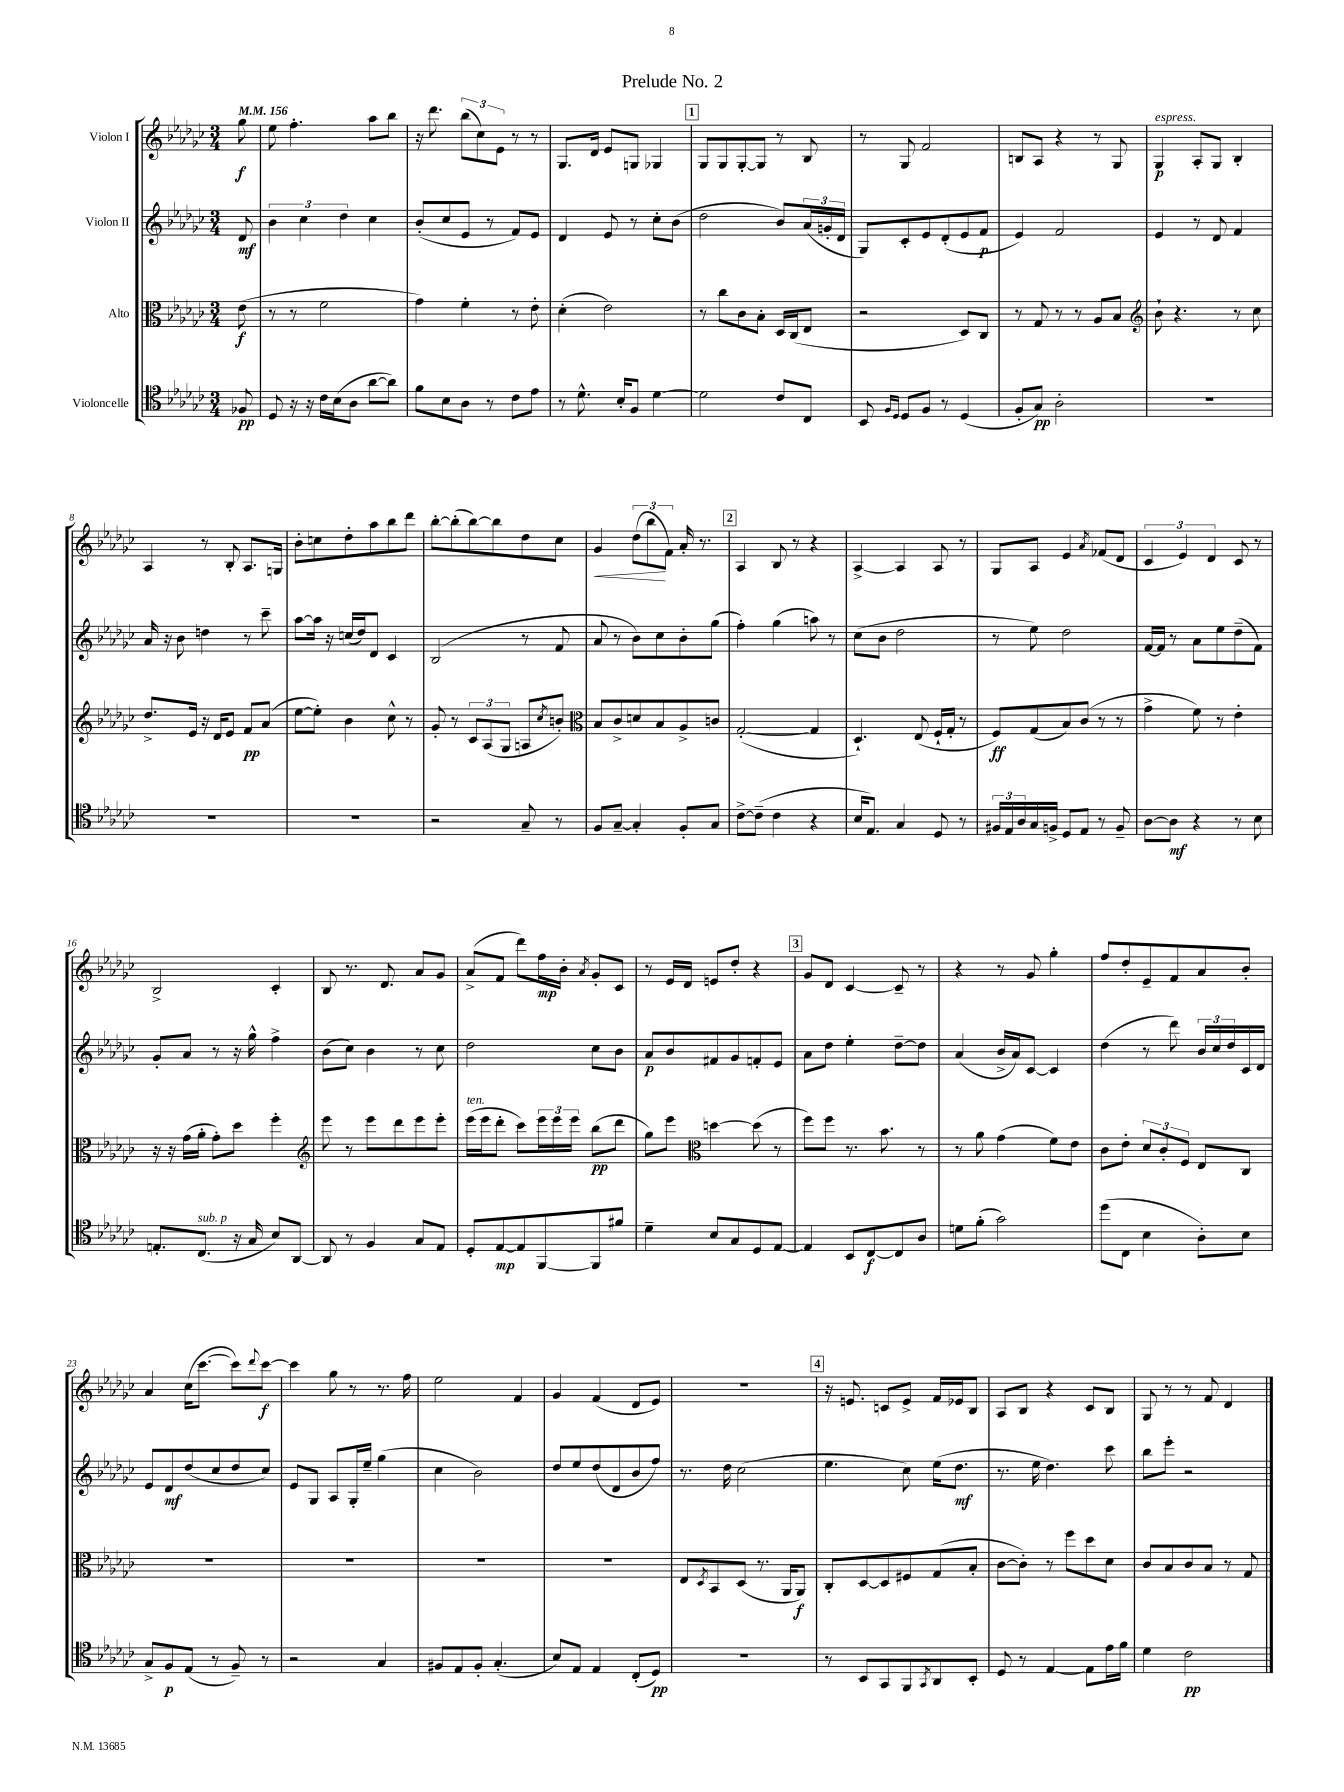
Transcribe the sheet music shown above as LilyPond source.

\header { title = "Prelude No. 2" }
<<
\new StaffGroup <<
\new Staff = "s0" \with { instrumentName = "Violon I" } {
    \clef treble \key ges \major \numericTimeSignature \time 3/4 \partial 8 \tempo 4 = 156
    ges''8\f |
    ees''8 f''4.-. aes''8 bes''8 |
    r16 des'''8. \tuplet 3/2 { bes''8( ces''8) ees'8 } r8 r8 |
    ges8. des'16 ees'8 g8 ges4 |
    \mark \markup { \box "1" } ges8 ges8 ges8~-. ges8 r8 bes8 |
    r8 ges8 f'2 |
    b8 aes8 r4 r8 ges8 |
    ges4\p^\markup { \italic "espress." } aes8-. ges8 bes4-. |
    aes4 r8 bes8-. aes8. g16 |
    bes'8-. c''8 des''8-. aes''8 bes''8 des'''8 |
    bes''8~-. bes''8-.( bes''8~) bes''8 des''8 ces''8 |
    ges'4\< \tuplet 3/2 { des''8( bes''8\! f'8) } aes'16-. r8. |
    \mark \markup { \box "2" } aes4 bes8 r8 r4 |
    aes4~-> aes4 aes8 r8 |
    ges8 aes8 ees'4 \acciaccatura { aes'8 } fes'8( des'8 |
    \tuplet 3/2 { ces'4 ees'4) des'4 } ces'8 r8 |
    bes2-> ces'4-. |
    bes8 r8. des'8. aes'8 ges'8 |
    aes'8->( f'8 des'''8) f''16\mp bes'16-. \acciaccatura { aes'8 } ges'8-. ces'8 |
    r8 ees'16 des'16 e'8 des''8-. r4 |
    \mark \markup { \box "3" } ges'8 des'8 ces'4~ ces'8-- r8 |
    r4 r8 ges'8 ges''4-. |
    f''8 des''8-. ees'8-- f'8 aes'8 bes'8-. |
    aes'4 ces''16( ces'''8.~ ces'''8) \appoggiatura { des'''8 } ces'''8~\f |
    ces'''4 ges''8 r8 r8. f''16 |
    ees''2 f'4 |
    ges'4 f'4( des'8 ees'8) |
    R2. |
    \mark \markup { \box "4" } r16 e'8. c'8 e'8-> f'16 ees'16 bes8 |
    aes8 bes8 r4 ces'8 bes8 |
    ges8 r8 r8 f'8 des'4 \bar "|." |
}
\new Staff = "s1" \with { instrumentName = "Violon II" } {
    \clef treble \key ges \major \numericTimeSignature \time 3/4 \partial 8
    des'8\mf |
    \tuplet 3/2 { bes'4 ces''4 des''4 } ces''4 |
    bes'8-.( ces''8 ees'8 r8 f'8) ees'8 |
    des'4 ees'8 r8 ces''8-. bes'8( |
    \mark \markup { \box "1" } des''2 bes'8) \tuplet 3/2 { aes'16( g'16-. des'16 } |
    ges8) ces'8-. ees'8 des'8-.( ees'8 f'8\p |
    ees'4) f'2 |
    ees'4 r8 des'8 f'4 |
    aes'16 r16 bes'8 d''4 r8 ces'''8-- |
    aes''8~ aes''16 r16 c''16( des''16) des'8 ces'4 |
    bes2( r8 f'8 |
    aes'8 r8 bes'8) ces''8 bes'8-. ges''8( |
    \mark \markup { \box "2" } f''4-.) ges''4( a''8) r8 |
    ces''8( bes'8 des''2 |
    r8 ees''8) des''2 |
    f'16~ f'16 r8 aes'8 ees''8 des''8--( f'8) |
    ges'8-. aes'8 r8 r16 ges''16-^ f''4-> |
    bes'8( ces''8) bes'4 r8 ces''8 |
    des''2 ces''8 bes'8 |
    aes'8\p bes'8 fis'8 ges'8 f'8-. ees'8 |
    \mark \markup { \box "3" } aes'8 des''8 ees''4-. des''8~-- des''8 |
    aes'4( bes'16-> aes'16) ces'8~ ces'4 |
    des''4( r8 des'''8) \tuplet 3/2 { bes'16 ces''16 des''16 } ces'16 des'16 |
    ees'8 des'8\mf des''8( ces''8 des''8 ces''8) |
    ees'8 ges8 aes8 ges16-. ees''16-- ges''4( |
    ces''4 bes'2) |
    des''8 ees''8 des''8( des'8 bes'8 f''8) |
    r8. des''16 ces''2( |
    \mark \markup { \box "4" } ees''4. ces''8) ees''16( des''8.\mf |
    r8. ees''16 des''4.) ces'''8 |
    bes''8 ees'''8-. r2 \bar "|." |
}
\new Staff = "s2" \with { instrumentName = "Alto" } {
    \clef alto \key ges \major \numericTimeSignature \time 3/4 \partial 8
    ees'8\f( |
    r8 r8 f'2 |
    ges'4) f'4-. r8 ees'8-. |
    des'4-.( ees'2) |
    \mark \markup { \box "1" } r8 ces''8 ces'8 bes8-. des16 ces16( ees8 |
    r2 des8) ces8 |
    r8 ges8 r8 r8 aes8 bes8 |
    \clef treble bes'8-! r4. r8 ces''8 |
    des''8.-> ees'16 r16 des'16 ees'8 f'8\pp aes'8( |
    ees''8~ ees''8-.) bes'4 ces''8-^ r8 |
    ges'8-. r8 \tuplet 3/2 { ces'8 aes8( ges8 } a8 \acciaccatura { ces''8 } b'8-.) |
    \clef alto bes8 ces'8-> d'8 bes8 aes8-> c'8 |
    \mark \markup { \box "2" } ges2~-.( ges4 |
    des4.-!) ees8( f16-! ges16-. r8 |
    f8\ff) ges8( bes8) ces'8( r8 r8 |
    ges'4-> f'8) r8 ees'4-. |
    r16 r16 ges'16( aes'16-. ges'8-.) des''8 f''4-. |
    \clef treble ees'''8 r8 ees'''8 des'''8 ees'''8 ees'''8-. |
    ees'''16^\markup { \italic "ten." }( ees'''16 des'''8-. ces'''8) \tuplet 3/2 { ees'''16 ees'''16 ees'''16 } bes''8\pp( des'''8 |
    ges''8) ees'''8 \clef alto d''4~ d''8( r8 |
    \mark \markup { \box "3" } f''8) f''8 r8. bes'8. r8 |
    r8 aes'8 ges'4( f'8) ees'8 |
    ces'8 ees'8-. \tuplet 3/2 { des'8 ces'8-. f8 } ees8 ces8 |
    R2. |
    R2. |
    R2. |
    R2. |
    ees8 \acciaccatura { des8 } bes,8 des8( r8. aes,16 aes,8\f) |
    \mark \markup { \box "4" } ces8-. des8~ des8 fis8 ges8( bes8-. |
    ces'8~ ces'8-.) r8 f''8 des''8 des'8 |
    ces'8 bes8 ces'8 bes8 r8 ges8 \bar "|." |
}
\new Staff = "s3" \with { instrumentName = "Violoncelle" } {
    \clef tenor \key ges \major \numericTimeSignature \time 3/4 \partial 8
    fes8\pp |
    des8 r16 r16 ces'16 bes16( aes8 aes'8~ aes'8) |
    f'8 bes8 aes8 r8 ces'8 ees'8 |
    r8 des'8.-^ bes16-. f8 des'4~ |
    \mark \markup { \box "1" } des'2 ces'8 ces8 |
    bes,8 \grace { f16 des16 } des8 f8 r8 des4( |
    f8-. ges8\pp) aes2-. |
    R2. |
    R2. |
    R2. |
    r2 ges8-- r8 |
    f8 ges8~-- ges4-. f8-. ges8 |
    \mark \markup { \box "2" } ces'8~-> ces'8--( ces'4 r4 |
    bes16 ees8.) ges4 des8 r8 |
    \tuplet 3/2 { fis16 ees16 aes16 } ges16 f16-> des8 ees8 r8 f8-- |
    aes8~ aes8\mf r4 r8 bes8 |
    e8.-. ces8.^\markup { \italic "sub. p" }( r16 ges16 bes8) aes,8~ |
    aes,8 r8 f4 ges8 ees8 |
    des8-. ees8~\mp ees8 f,8~ f,8 fis'8 |
    des'4-- bes8 ges8 des8 ees8~ |
    \mark \markup { \box "3" } ees4 bes,8 ces8~\f ces8 aes8 |
    d'8 f'8-.( ges'2) |
    des''8( ces8 bes4 aes8-.) bes8 |
    ges8-> f8\p ees8( r8 f8--) r8 |
    r2 ges4 |
    fis8 ees8 fis8-. ges4.-.( |
    bes8) ees8 ees4 ces8-.( des8\pp) |
    R2. |
    \mark \markup { \box "4" } r8 bes,8 ges,8 f,8 \acciaccatura { ges,8 } aes,8 bes,8-. |
    des8 r8 ees4~ ees8 ees'16 f'16 |
    des'4 ces'2\pp \bar "|." |
}
>>
>>
